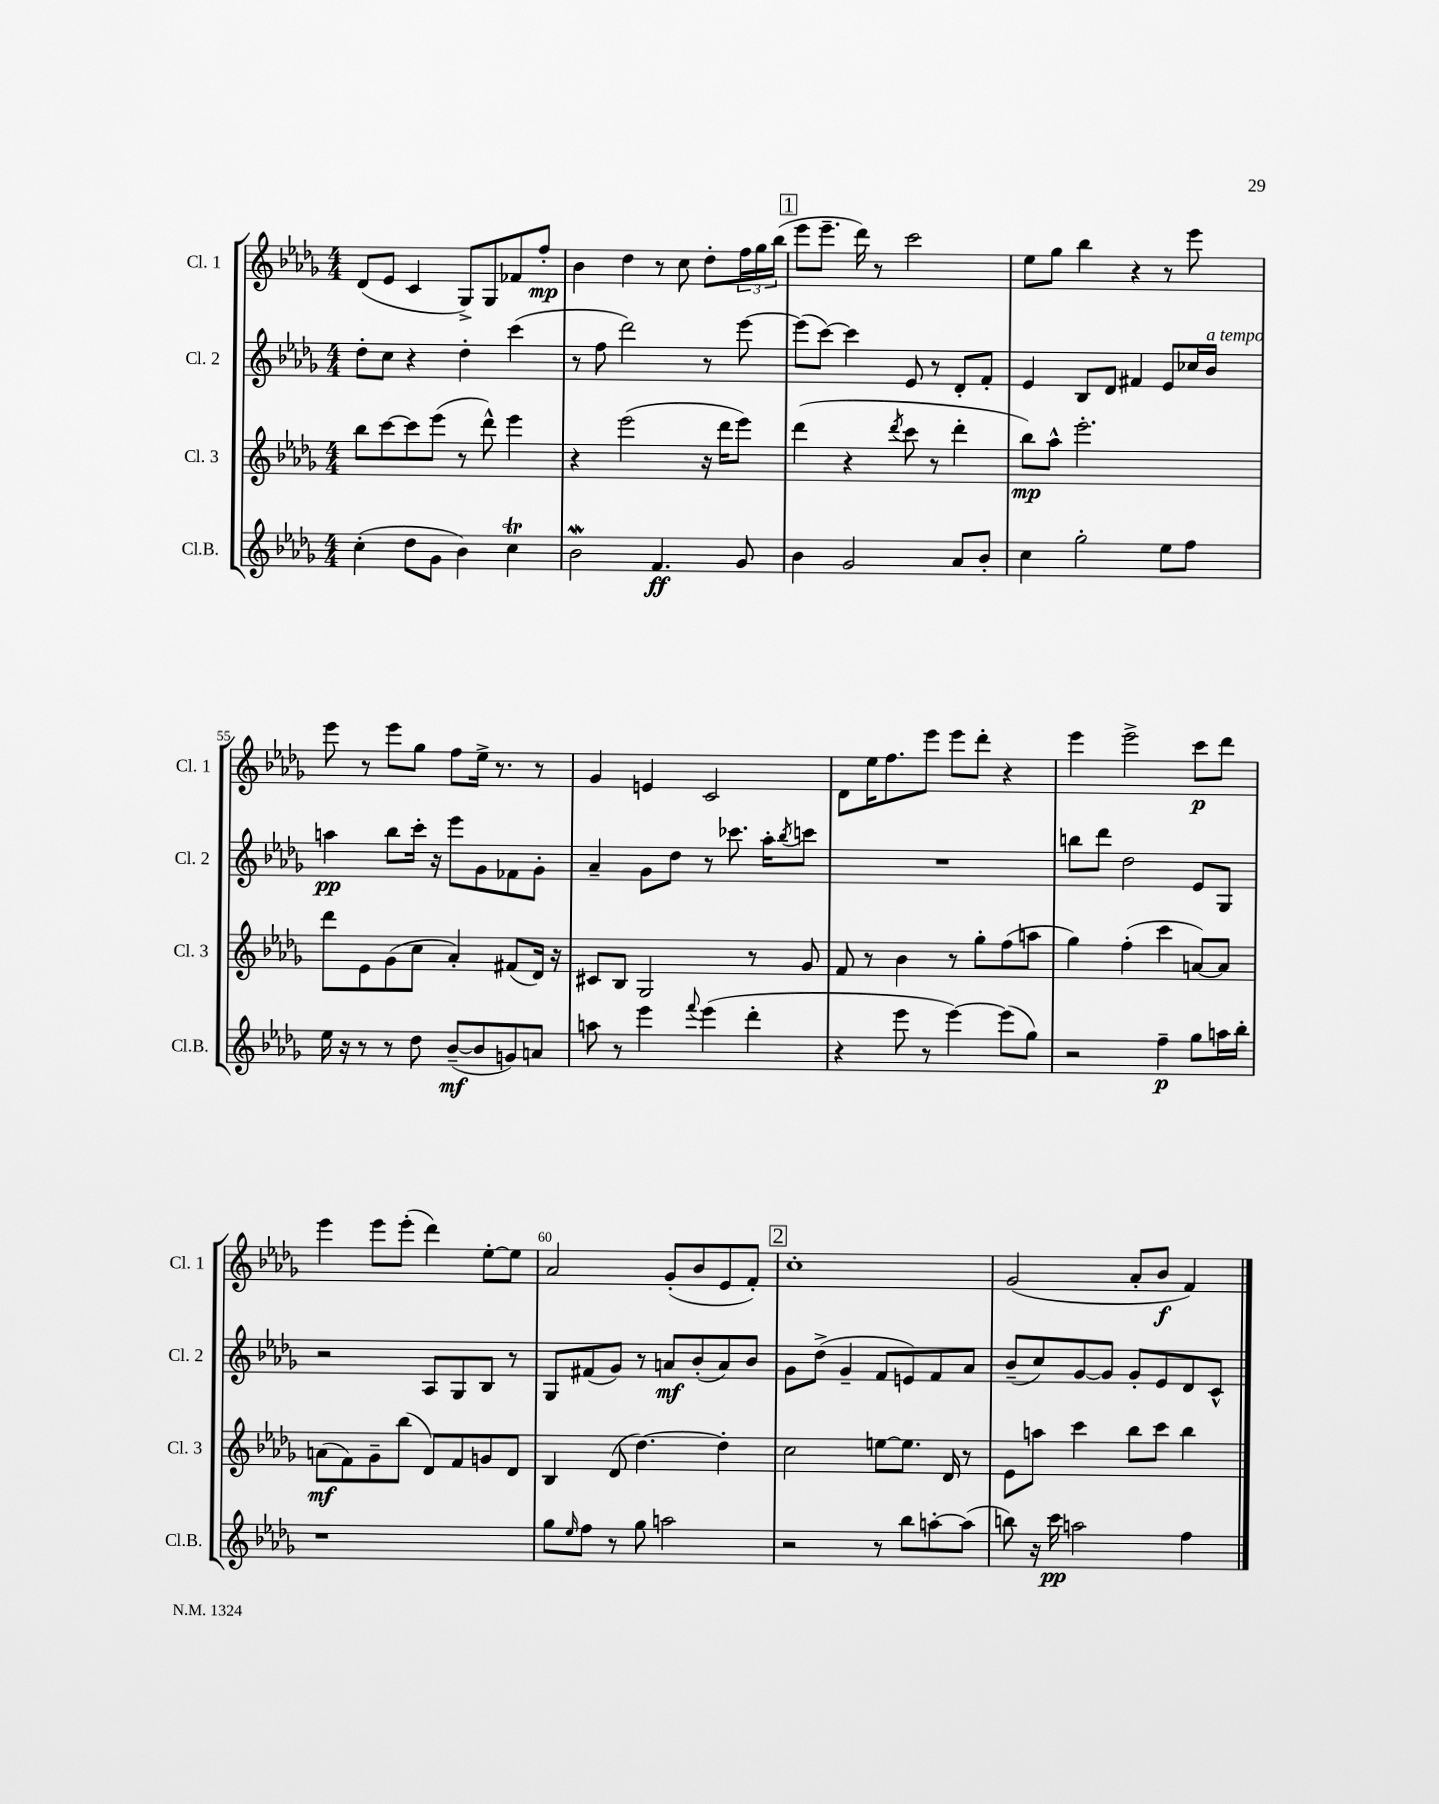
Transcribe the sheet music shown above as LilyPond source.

<<
\new StaffGroup <<
\new Staff = "s0" \with { instrumentName = "Cl. 1" shortInstrumentName = "Cl. 1" } {
    \clef treble \key des \major \numericTimeSignature \time 4/4
    des'8( ees'8 c'4 ges8->) ges8 fes'8 f''8-.\mp |
    bes'4 des''4 r8 c''8 des''8-. \tuplet 3/2 { f''16 ges''16 bes''16( } |
    \mark \markup { \box "1" } ees'''8 ees'''8.-- des'''16) r8 c'''2 |
    ees''8 ges''8 bes''4 r4 r8 ees'''8 |
    ees'''8 r8 ees'''8 ges''8 f''8 ees''16-> r8. r8 |
    ges'4 e'4 c'2 |
    des'8 ees''16 f''8. ees'''8 ees'''8 des'''8-. r4 |
    ees'''4 ees'''2-> c'''8\p des'''8 |
    ees'''4 ees'''8 ees'''8-.( des'''4) ees''8~-. ees''8 |
    aes'2 ges'8-.( bes'8 ees'8 f'8-.) |
    \mark \markup { \box "2" } c''1-. |
    ges'2( aes'8-. bes'8\f f'4) \bar "|." |
}
\new Staff = "s1" \with { instrumentName = "Cl. 2" shortInstrumentName = "Cl. 2" } {
    \clef treble \key des \major \numericTimeSignature \time 4/4
    des''8-. c''8 r4 des''4-. c'''4( |
    r8 f''8 des'''2) r8 ees'''8~ |
    \mark \markup { \box "1" } ees'''8( c'''8~) c'''4 ees'8 r8 des'8-. f'8-. |
    ees'4 bes8 des'8 fis'4 ees'8 ces''16 bes'16^\markup { \italic "a tempo" } |
    a''4\pp bes''8 c'''16-. r16 ees'''8 ges'8 fes'8 ges'8-. |
    aes'4-- ges'8 des''8 r8 ces'''8. aes''16-. \acciaccatura { bes''8 } c'''8 |
    R1 |
    b''8 des'''8 des''2 ees'8 ges8 |
    r2 aes8 ges8 bes8 r8 |
    ges8 fis'8( ges'8) r8 a'8\mf bes'8-.( a'8) bes'8 |
    \mark \markup { \box "2" } ges'8 des''8->( ges'4-- f'8 e'8) f'8 aes'8 |
    bes'8--( c''8) ges'8~ ges'8 ges'8-. ees'8 des'8 c'8-^ \bar "|." |
}
\new Staff = "s2" \with { instrumentName = "Cl. 3" shortInstrumentName = "Cl. 3" } {
    \clef treble \key des \major \numericTimeSignature \time 4/4
    bes''8 c'''8~ c'''8 ees'''8( r8 des'''8-^) ees'''4 |
    r4 ees'''2( r16 des'''16 ees'''8) |
    \mark \markup { \box "1" } des'''4( r4 \acciaccatura { des'''8 } c'''8 r8 des'''4-. |
    bes''8\mp) aes''8-^ ees'''2.-. |
    des'''8 ees'8 ges'8( c''8 aes'4-.) fis'8( des'16) r16 |
    cis'8 bes8 ges2 r8 ges'8 |
    f'8 r8 bes'4 r8 ges''8-. f''8( a''8 |
    ges''4) f''4-.( c'''4 a'8~) a'8 |
    a'8\mf( f'8) ges'8-- bes''8( des'8) f'8 g'8 des'8 |
    bes4 des'8( des''4.~) des''4-. |
    \mark \markup { \box "2" } c''2 e''8~ e''8. des'16 r8 |
    ees'8 a''8 c'''4 bes''8 c'''8 bes''4 \bar "|." |
}
\new Staff = "s3" \with { instrumentName = "Cl.B." shortInstrumentName = "Cl.B." } {
    \clef treble \key des \major \numericTimeSignature \time 4/4
    c''4-.( des''8 ges'8 bes'4) c''4\trill |
    bes'2\mordent f'4.\ff ges'8 |
    \mark \markup { \box "1" } bes'4 ges'2 aes'8 bes'8-. |
    c''4 ges''2-. ees''8 f''8 |
    ees''16 r16 r8 r8 des''8 bes'8~--\mf( bes'8 g'8) a'8 |
    a''8 r8 ees'''4 \appoggiatura { f'''8 } ees'''4( des'''4-. |
    r4 ees'''8 r8 ees'''4~) ees'''8( ges''8) |
    r2 f''4--\p ges''8 a''16 bes''16-. |
    r1 |
    ges''8 \grace { ees''16 } f''8 r8 ges''8 a''2 |
    \mark \markup { \box "2" } r2 r8 bes''8 a''8~-. a''8( |
    b''8) r16 c'''16\pp a''2 f''4 \bar "|." |
}
>>
>>
\layout { \context { \Score currentBarNumber = #51 \override BarNumber.break-visibility = ##(#f #t #t) barNumberVisibility = #(every-nth-bar-number-visible 5) } }
